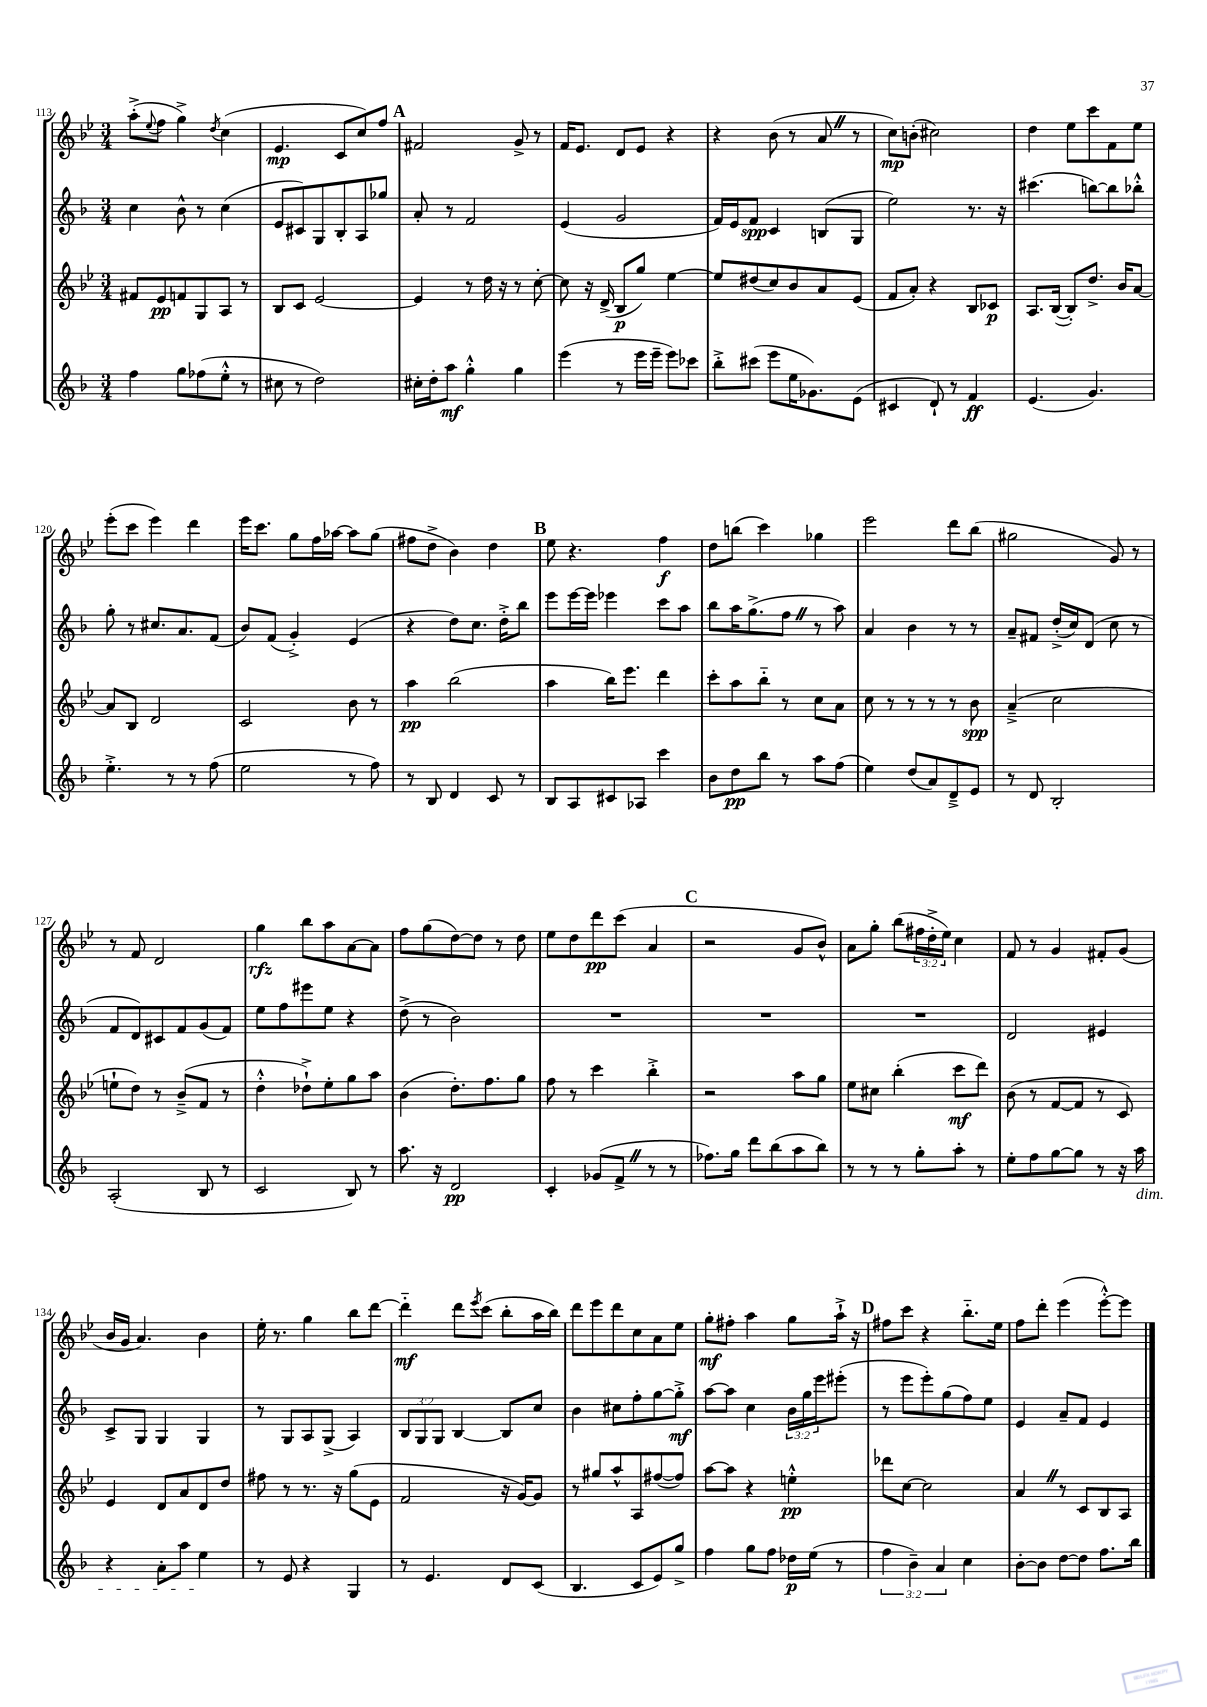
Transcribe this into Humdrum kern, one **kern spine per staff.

**kern	**kern	**kern	**kern
*staff4	*staff3	*staff2	*staff1
*clefG2	*clefG2	*clefG2	*clefG2
*k[b-]	*k[b-e-]	*k[b-]	*k[b-e-]
*M3/4	*M3/4	*M3/4	*M3/4
4ff	8f#	4cc	(8aa'^
.	.	.	8qqee-
.	8e-	.	8ff
8gg	8f	8b-^^	4gg^)
(8ff-	8G	8r	.
.	.	.	8qdd
8ee'^^	8A	(4cc	(4cc
8r	8r	.	.
=	=	=	=
8cc#	8B-	8e	4.e-
8r	8c	8c#)	.
2dd)	[2e-	8G	.
.	.	8B-'	8c
.	.	8A	8cc)
.	.	8gg-	8ff
=	=	=	=
16cc#'	4e-]	8a'	2f#
16dd'	.	.	.
8aa	.	8r	.
4gg'^^	8r	2f	.
.	16dd	.	.
.	16r	.	.
4gg	8r	.	8g^
.	[8cc'	.	8r
=	=	=	=
(4eee	8cc]	(4e	16f
.	.	.	8.e-
.	16r	.	.
.	(16d^	.	.
8r	8B-	2g	8d
16eee	8gg)	.	8e-
16eee~	.	.	.
8eee)	[4ee-	.	4r
8ccc-	.	.	.
=	=	=	=
8bb-'^	8ee-]	16f)	4r
.	.	16e	.
(8ccc#	(8dd#	8f	.
8eee	8cc)	4c	(8b-
16ee	8b-	.	8r
8.g-)	.	.	.
.	8a	(8B	8a
(8e	(8e-	8G	8r
=	=	=	=
4c#	8f	2ee)	8cc)
.	8a')	.	(8b'
8d`)	4r	.	2cc#)
8r	.	.	.
4f	8B-	8.r	.
.	8c-	.	.
.	.	16r	.
=	=	=	=
(4.e	8.A	(4.ccc#	4dd
.	([16B-	.	.
.	8B-'])	.	8ee-
4.g)	8.dd^	[8bb)	8ccc
.	.	8bb]	8f
.	16b-	.	.
.	[8a	8bb-'^^	8ee-
=	=	=	=
4.ee'^	8a]	8gg'	(8eee-'
.	8B-	8r	8ccc
.	2d	8.cc#	4eee-)
8r	.	.	.
.	.	8.a	.
8r	.	.	4ddd
(8ff	.	(8f	.
=	=	=	=
2ee	2c	8b-)	16eee-
.	.	.	8.ccc
.	.	(8f	.
.	.	4g'^)	8gg
.	.	.	16ff
.	.	.	[16aa-
8r	8b-	(4e	8aa-]
8ff)	8r	.	(8gg
=	=	=	=
8r	4aa	4r	8ff#
8B-	.	.	8dd^
4d	(2bb-	8dd)	4b-)
.	.	8.cc	.
8c	.	.	4dd
.	.	16dd'^	.
8r	.	8bb-	.
=	=	=	=
8B-	4aa	8eee	8ee-
8A	.	[16eee	4.r
.	.	16eee]	.
8c#	16bb-)	4eee-	.
.	8.eee-	.	.
8A-	.	.	.
4ccc	4ddd	8ccc	4ff
.	.	8aa	.
=	=	=	=
8b-	8ccc'	8bb-	8dd
8dd	8aa	16aa	(8bb
.	.	(8.gg^	.
8bb-	8bb-'~	.	4ccc)
8r	8r	8ff	.
8aa	8cc	8r	4gg-
(8ff	8a	8aa)	.
=	=	=	=
4ee)	8cc	4a	2eee-
.	8r	.	.
(8dd	8r	4b-	.
8a)	8r	.	.
8d~^	8r	8r	8ddd
8e	8b-	8r	(8bb-
=	=	=	=
8r	(4a~^	8a~	2gg#
8d	.	8f#	.
2B-'	2cc	(16dd'^	.
.	.	16cc)	.
.	.	(8d	.
.	.	8cc	8g)
.	.	8r	8r
=	=	=	=
(2A'	8ee`	8f	8r
.	8dd)	8d)	8f
.	8r	8c#	2d
.	(8b-~^	8f	.
8B-	8f	(8g	.
8r	8r	8f)	.
=	=	=	=
2c	4dd'^^	8ee	4gg
.	.	8ff	.
.	8dd-`^)	8eee#	8bb-
.	8ee-'	8ee	8aa
8B-)	8gg	4r	[8a
8r	8aa	.	8a]
=	=	=	=
8.aa	(4b-	(8dd^	8ff
.	.	8r	(8gg
16r	.	.	.
2d	8.dd')	2b-)	[8dd)
.	.	.	8dd]
.	8.ff	.	.
.	.	.	8r
.	8gg	.	8dd
=	=	=	=
4c'	8ff	2.r	8ee-
.	8r	.	8dd
(8g-	4ccc	.	8ddd
8f^	.	.	(8ccc
8r	4bb-'^	.	4a
8r	.	.	.
=	=	=	=
8.ff-)	2r	2.r	2r
16gg	.	.	.
8ddd	.	.	.
(8bb-	.	.	.
8aa	8aa	.	8g
8bb-)	8gg	.	8b-^^)
=	=	=	=
8r	8ee-	2.r	8a
8r	8cc#	.	8gg'
8r	(4bb-'	.	(8bb-
8gg'	.	.	24ff#
.	.	.	24dd'^
.	.	.	24ee-)
8aa'	8ccc	.	4cc
8r	8ddd)	.	.
=	=	=	=
8ee'	(8b-	2d	8f
8ff	8r	.	8r
[8gg	[8f	.	4g
8gg]	8f]	.	.
8r	8r	4e#	8f#'
16r	8c)	.	(8g
16aa	.	.	.
=	=	=	=
4r	4e-	8c^	16b-
.	.	.	16g
.	.	8G	4.a)
8a'	8d	4G	.
8aa	8a	.	.
4ee	8d	4G	4b-
.	8dd	.	.
=	=	=	=
8r	8ff#	8r	16ee-'
.	.	.	8.r
8e	8r	8G	.
4r	8.r	8A	4gg
.	.	(8G^	.
.	16r	.	.
4G	(8gg	4A)	8bb-
.	8e-	.	[8ddd
=	=	=	=
8r	2f	12B-	4ddd'~]
.	.	12G	.
4.e	.	.	.
.	.	12G	.
.	.	[4B-	8ddd
.	.	.	8qeee-
.	.	.	(8ccc
8d	16r	8B-]	8bb-'
.	[16g)	.	.
(8c	8g]	8cc	16aa
.	.	.	16bb-)
=	=	=	=
4.B-	8r	4b-	8ddd
.	8gg#	.	8eee-
.	8aa^^	8cc#	8ddd
8c	8A	8ff'	8cc
8e)	([8ff#	[8gg	8a
8gg^	8ff#])	8gg'^]	8ee-
=	=	=	=
4ff	[8aa	[8aa	8gg'
.	8aa]	8aa]	8ff#'
8gg	4r	4cc	4aa
8ff	.	.	.
16dd-	4ee'^^	24b-	8gg
.	.	24gg	.
(16ee	.	.	.
.	.	24eee	.
8r	.	(8eee#'	16aa`^
.	.	.	16r
=	=	=	=
6ff	8ddd-	8r	8ff#
.	[8cc	8eee	8ccc
6b-~)	.	.	.
.	2cc]	8eee')	4r
6a	.	.	.
.	.	(8gg	.
4cc	.	8ff)	8.bb-'~
.	.	8ee	.
.	.	.	16ee-
=	=	=	=
[8b-'	4a	4e	8ff
8b-]	.	.	8ddd'
[8dd	8r	8a~	(4eee-
8dd]	8c	8f	.
8.ff	8B-	4e	[8eee-'^^)
.	8A	.	8eee-]
16bb-	.	.	.
==	==	==	==
*-	*-	*-	*-
